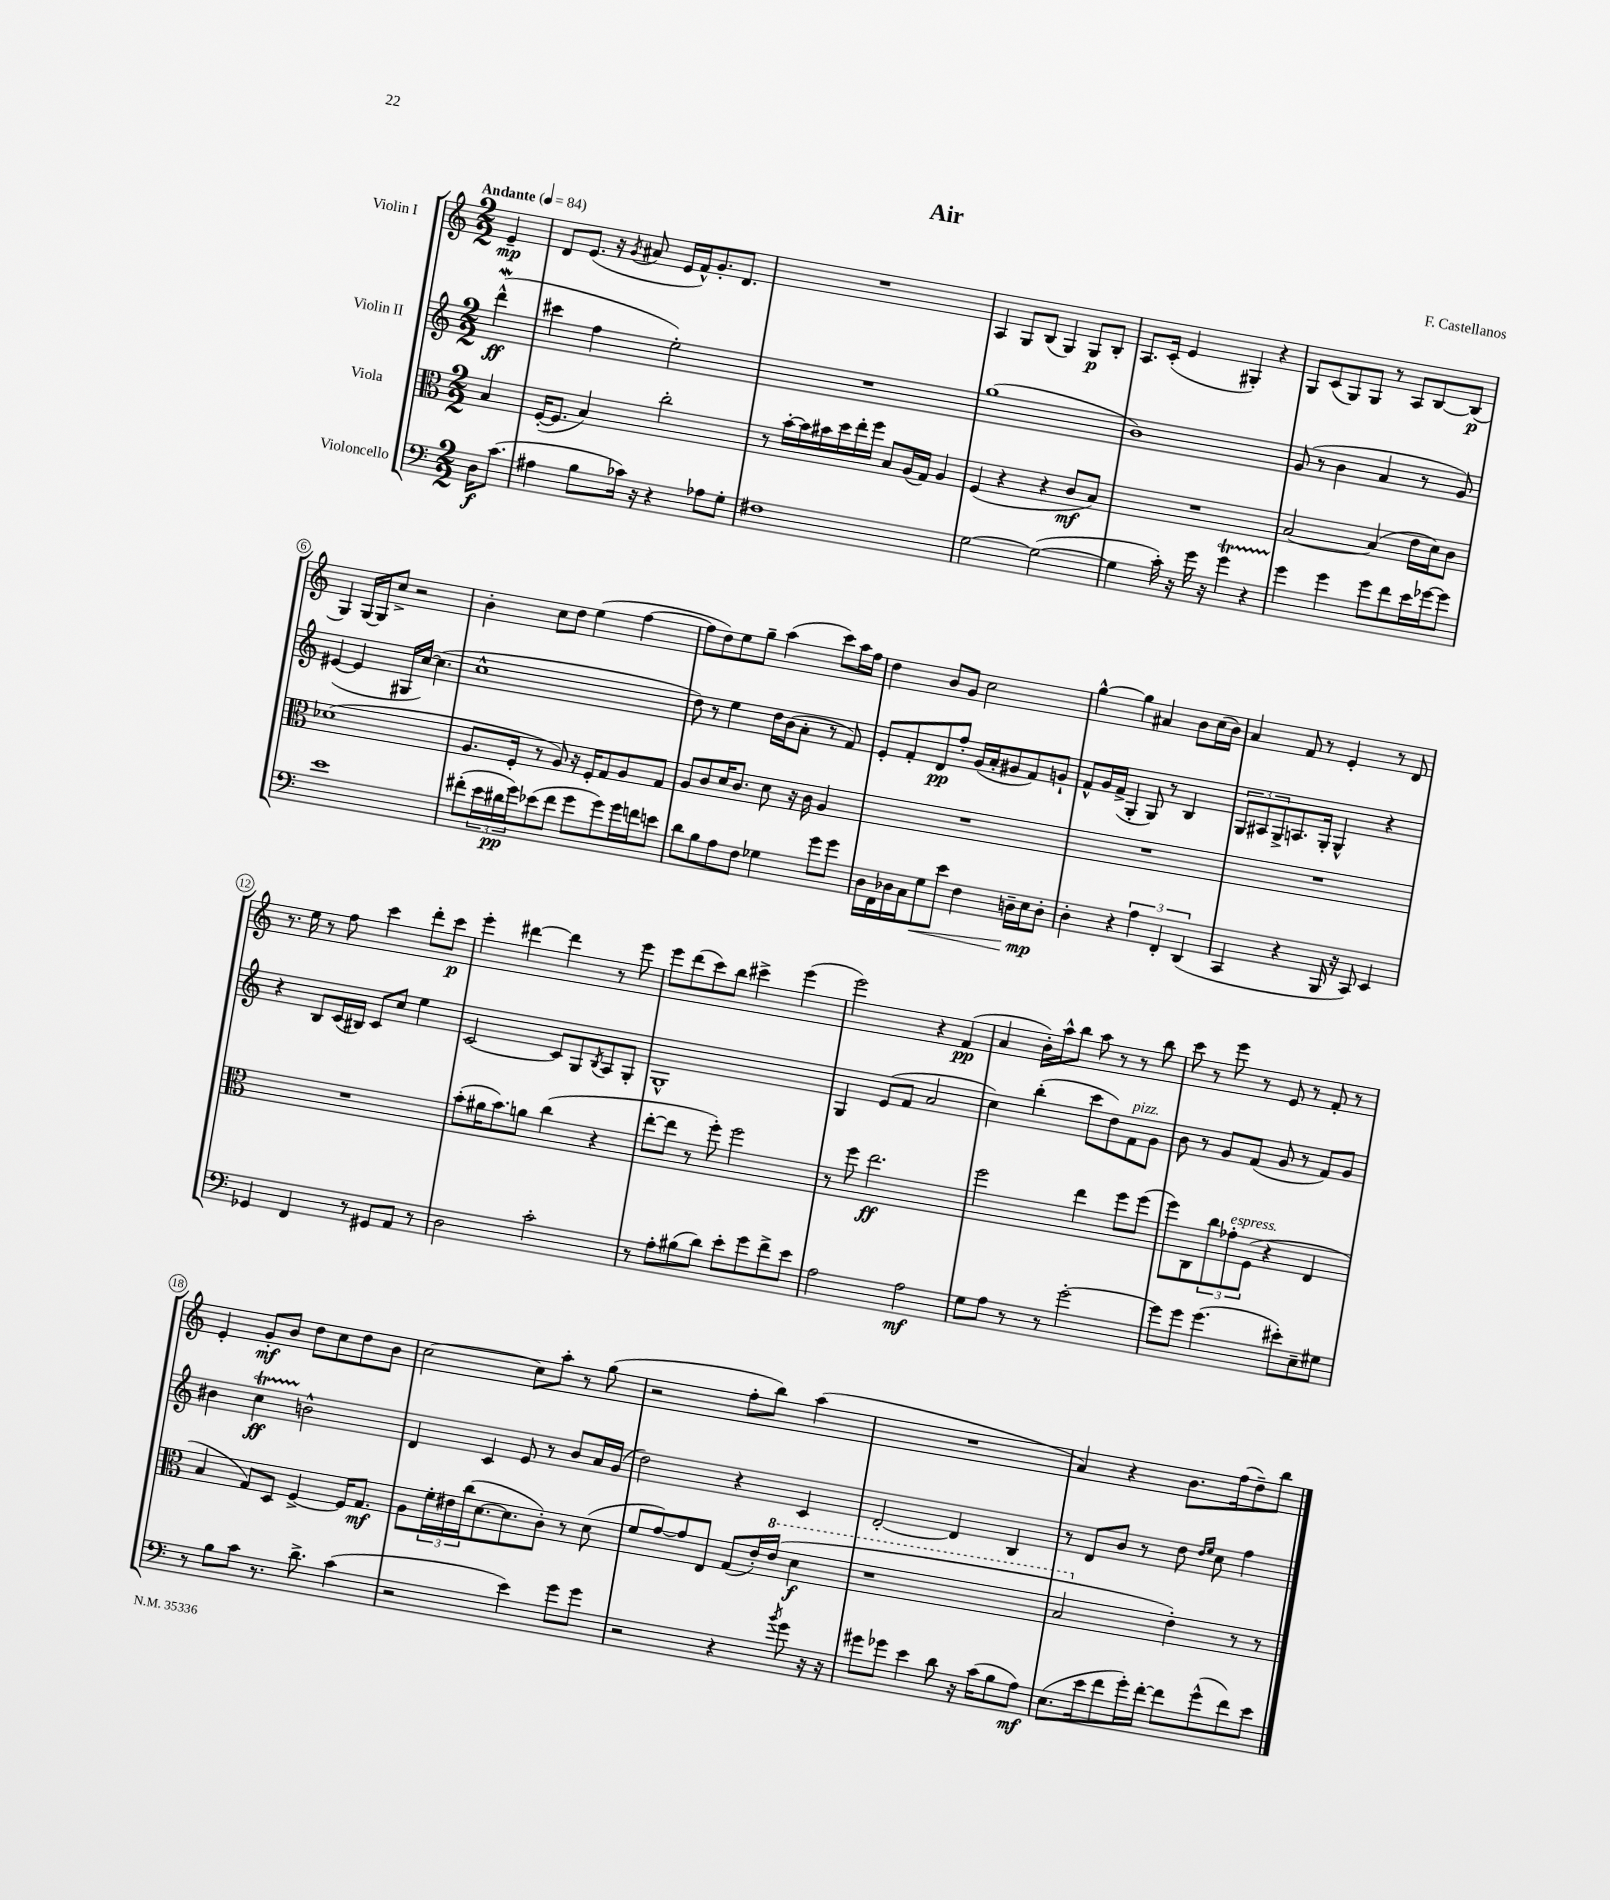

**kern	**kern	**kern	**kern
*staff4	*staff3	*staff2	*staff1
*clefF4	*clefC3	*clefG2	*clefG2
*k[]	*k[]	*k[]	*k[]
*M2/2	*M2/2	*M2/2	*M2/2
*MM84	*MM84	*MM84	*MM84
16D\LK	4B/	(4ddd^^\	4e~/
(8.c\J	.	.	.
=	=	=	=
4A#\	([16F'/LK	4ccc#\	8d/L
.	8.F/]J	.	.
.	.	.	(8.e/J
8B\L	4B/)	4ff\	.
.	.	.	16r
.	.	.	8qg/
16c-\Jk)	.	.	8a#/
16r	.	.	.
4r	2cc'\	2ee'\)	16e/LL
.	.	.	16f^^/J)
.	.	.	8.g'/
8A-\L	.	.	.
.	.	.	8.d/J
8G'\J	.	.	.
=	=	=	=
1F#	8r	1r	1r
.	[16b'\LL	.	.
.	16b\]	.	.
.	16b#\	.	.
.	16dd\	.	.
.	16ee'\	.	.
.	16ff\JJ	.	.
.	8B/L	.	.
.	(16A/L	.	.
.	16G/JJ)	.	.
.	4A/	.	.
=	=	=	=
[2G\	(4F/	(1gg	4A/
.	4r	.	8G/L
.	.	.	(8B/J
(2G\_	4r	.	4G/)
.	8c/L	.	8G/L
.	8B/J)	.	8B'/J
=	=	=	=
4G\]	1r	1b)	8.A/L
.	.	.	(16c'/Jk
16c'\)	.	.	4e/
16r	.	.	.
16g\	.	.	.
16r	.	.	.
4g\	.	.	4G#'/)
4r	.	.	4r
=	=	=	=
4g\	[2B/	(8g/	8G/L
.	.	8r	(8c/
4g\	.	4b\	8G/)
.	.	.	8G/J
8g\L	(4B/]	4a/	8r
8f\	.	.	8A/L
16e\L	16e\LL	8r	[8B/
[16g-\J	16d\J)	.	.
8g-\]J	8c\J	8g/)	(8B/]J
=	=	=	=
1e	(1d-	([4e#/	4G/)
.	.	4e#/]	[16G/LL
.	.	.	16G/]J
.	.	.	8cc^/J
.	.	16G#/LL	2r
.	.	[16cc/JJ)	.
.	.	(4.cc\]	.
=	=	=	=
(8f#'\L	8.A/L	1cc^^	4b'\
24e\L	.	.	.
24d#\	.	.	.
.	16F'/Jk	.	.
24g\J)	.	.	.
(8e-\	8r	.	8cc\L
8f#\J	8A/)	.	8dd\J
8g\L	16r	.	(4ee\
.	16F'/LK	.	.
8g\)	8G/	.	.
16g\L	8A/	.	[4ff\
16f\J	.	.	.
8e\J	8G/J	.	.
=	=	=	=
8d\L	8A/L	8dd\)	8ff\]L
8B\	8c/	8r	8dd\)
8A\	16d/K	4ee\	8ee\
.	8.c/J	.	.
8F\J	.	.	8gg~\J
4G-\	8d\	16dd\LL	(4aa\
.	.	(16b\J	.
.	16r	8a'\J	.
.	16c\	.	.
8g\L	4A/	8r	8ccc\L)
8g\J	.	8f/)	16aa\L
.	.	.	16ff\JJ
=	=	=	=
16D\LL	1r	8e'/L	4dd\
16FF\	.	.	.
16D-\	.	8f'/	.
16C\J	.	.	.
8G\	.	8d/	8b/L
8e\J	.	8ff'/J	8g/J
4F\	.	(16g/LL	2cc\
.	.	16a'/J	.
.	.	8g#/	.
16D~\LL	.	8f/)	.
16E\J	.	.	.
8D'\J	.	8g`/J	.
=	=	=	=
4D'\	1r	8f^^/L	[4gg^^\
.	.	16g/L	.
.	.	(16f^/JJ	.
4r	.	4G'/	4gg\]
6A\	.	8G/)	4a#/
.	.	8r	.
6FF'/	.	.	.
.	.	4B/	8b\L
(6DD/	.	.	.
.	.	.	(16cc\L
.	.	.	16b\JJ)
=	=	=	=
4CC/	1r	12G/L	4a/
.	.	12A#/	.
.	.	12G^/	.
4r	.	8.A/	8f/
.	.	.	8r
.	.	16G'/Jk	.
16BBB/	.	4G^^/	4e'/
16r	.	.	.
8CC/)	.	.	.
4EE/	.	4r	8r
.	.	.	8d/
=	=	=	=
4GG-/	1r	4r	8.r
.	.	.	16ee\
4FF/	.	8B/L	8r
.	.	(16c/L	8ff\
.	.	16B#/JJ)	.
8r	.	8c/L	4ccc\
8GG#/L	.	8cc/J	.
8AA/J	.	4ee\	8ddd'\L
8r	.	.	8ccc\J
=	=	=	=
2D\	(8b'\L	[2c/	4eee'\
.	16a#\K	.	.
.	8.b\)	.	.
.	.	.	[4ddd#\
.	8a\J	.	.
2c'\	(4cc\	8c/]L	4ddd#\]
.	.	8G/	.
.	.	8qB/	.
.	4r	8A/	8r
.	.	8G'/J	8eee\
=	=	=	=
8r	[8ee'\L	1G^^	8eee\L
8A'\L	8ee\]J	.	(8ddd\
(8B#\	8r	.	8ccc\)
8d\J)	8ff'\)	.	8bb\J
8e'\L	2ff\	.	4ccc#^\
8g\	.	.	.
8f^\	.	.	(4eee\
8e\J	.	.	.
=	=	=	=
2A\	8r	4G/	2eee\)
.	8ff\	.	.
.	2.ee\	(8e/L	.
.	.	8f/J	.
2A\	.	2a/	4r
.	.	.	(4f/
=	=	=	=
8G\L	2ff\	4cc\)	4a/
8A\J	.	.	.
8r	.	(4bb'\	16b'\LL)
.	.	.	16aa^^\J
8r	.	.	8bb\J
[2g'\	4ee\	8ccc\L	8aa\
.	.	8dd\)	8r
.	8ff\L	8f\	8r
.	(8ff\J	8g\J	8bb\
=	=	=	=
8g\]L	8ff\L)	8b\	8ccc\
8g\J	8C\	8r	8r
(4.g\	12cc\	8g/L	8eee\
.	12g-'\	.	.
.	.	(8f/J	8r
.	(12F\J	.	.
.	4r	8g/	8e/
8e#'\L)	.	8r	8r
8E~\	4E/	8f/L)	8f'/
8G#\J	.	8g/J	8r
=	=	=	=
8r	4B/	4b#\	4e'/
8B\L	.	.	.
8c\J	8G/L)	4cc\	8g'/L
8.r	8D/J	.	8b/J
.	[4F^/	2b^^\	8dd\L
8.d^\	.	.	.
.	.	.	8cc\
(4c\	16F/]LK	.	8dd\
.	8.G/J	.	.
.	.	.	8b\J
=	=	=	=
2r	8A\L	4d/	[2cc\
.	24f'\L	.	.
.	24e#\	.	.
.	(24cc\J	.	.
.	[8.d\	4c/	.
.	8.d\]	.	.
4e\)	.	8e/	8cc\]L
.	8c'\J)	8r	8aa'\J
8g\L	8r	8b/L	8r
8g\J	(8d\	16a/L	(8gg\
.	.	(16g/JJ	.
=	=	=	=
2r	8f/L	2dd\)	2r
.	[8g/)	.	.
.	8g/]	.	.
.	8E/J	.	.
4r	(8G/L	4r	8ff'\L
.	16e'/L)	.	8bb\J)
.	(16ee/JJ	.	.
8qb/	.	.	.
8g\	4dd\	4c/	(4aa\
16r	.	.	.
16r	.	.	.
=	=	=	=
8g#\L	1r	[2d'/	1r
8g-\J	.	.	.
4e\	.	.	.
8d\	.	4d/]	.
16r	.	.	.
(16c\LK	.	.	.
8B\	.	4B/	.
8A\J)	.	.	.
=	=	=	=
(8.E\L	2b/	8r	4a/)
.	.	8d/L	.
16e\k	.	.	.
8f\	.	8b/J	4r
16g'\L)	.	8r	.
[16f'\JJ	.	.	.
8f\]L	4e'\)	8dd\	8.b\L
.	.	16qqdd/LL	.
.	.	16qqee/JJ	.
(8g^^\	.	8cc\	.
.	.	.	(16ff\k
8f\)	8r	4ff\	8dd~\)
8e\J	8r	.	8bb\J
==	==	==	==
*-	*-	*-	*-
